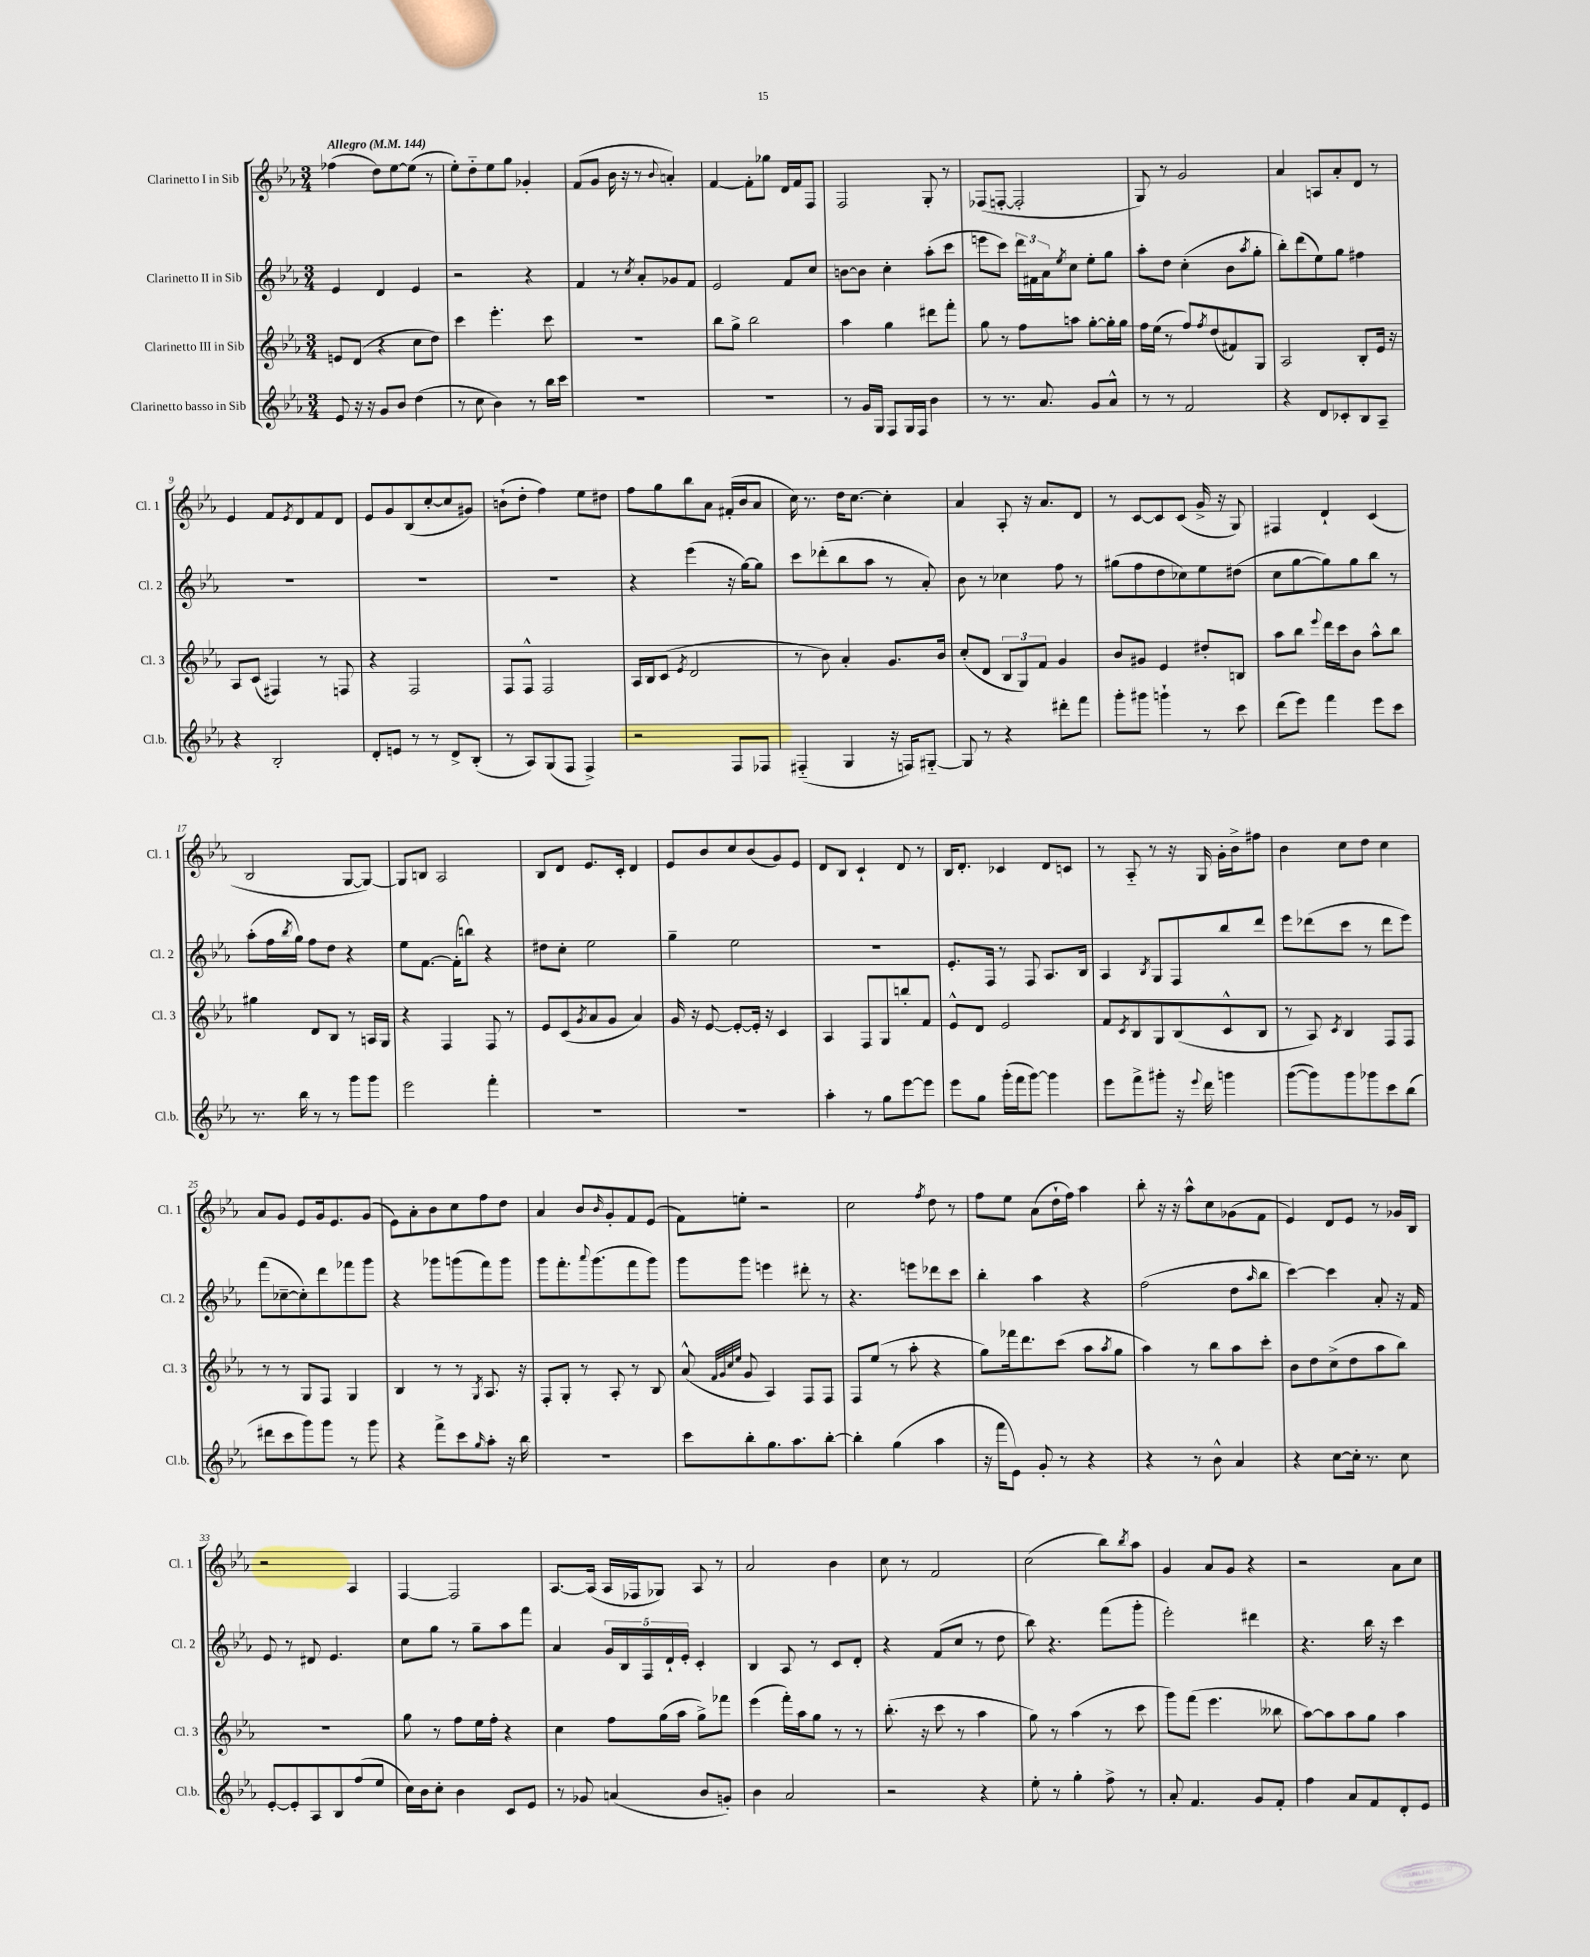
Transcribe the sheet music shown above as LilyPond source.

<<
\new StaffGroup <<
\new Staff = "s0" \with { instrumentName = "Clarinetto I in Sib" shortInstrumentName = "Cl. 1" } {
    \clef treble \key ees \major \numericTimeSignature \time 3/4 \tempo "Allegro" 4 = 144
    fes''4( d''8) ees''8~ ees''8( r8 |
    ees''8-.) d''8-_ ees''8 g''8 ges'4-. |
    f'8( g'8 bes'16 r16 r8 \appoggiatura { bes'8 } a'4-.) |
    f'4~ f'8-. ges''8 d'16 f'16 f8 |
    f2 g8-. r8 |
    fes8( f8~-. f2-. |
    g8) r8 g'2 |
    aes'4 a8 aes'8-. d'8 r8 |
    ees'4 f'8 \acciaccatura { ees'8 } d'8 f'8 d'8 |
    ees'8 g'8 bes8( c''8~-. c''8 gis'8) |
    b'8-!( d''8-. f''4) ees''8 dis''8 |
    f''8 g''8 bes''8 aes'8 fis'16-.( bes'16 aes'8 |
    c''16) r8. d''16 c''8.~ c''4-. |
    aes'4 aes8-. r16 aes'8. d'8 |
    r8 c'8~ c'8 c'8( g'16-> r16 g8) |
    fis4 d'4-! c'4( |
    bes2 g8~ g8~) |
    g8 b8 aes2 |
    bes8 d'8 ees'8. c'16-. d'4 |
    ees'8 bes'8 c''8 bes'8( g'8) ees'8 |
    d'8 bes8 c'4-! d'8 r8 |
    bes16 d'8.-. ces'4 d'8 c'8 |
    r8 aes8-_ r8 r16 g16 g'16-. bes'16-> fis''8 |
    bes'4 c''8 d''8 c''4 |
    aes'8 g'8 ees'8 g'16 ees'8. g'8( |
    ees'8) aes'8-. bes'8 c''8 f''8 d''8 |
    aes'4 bes'8 \grace { bes'16 } g'8-. f'8 ees'8( |
    f'8) e''8-. r2 |
    c''2 \acciaccatura { f''8 } d''8 r8 |
    f''8 ees''8 aes'8( d''16-! f''16) aes''4 |
    bes''8-. r16 r16 aes''8-^ c''8 ges'8( f'8 |
    ees'4) d'8 ees'8 r8 ges'16 bes16 |
    r2 aes4 |
    f4~ f2 |
    aes8.~ aes16( aes16 fes16 ges8) aes8 r8 |
    aes'2 bes'4 |
    c''8 r8 f'2 |
    c''2( bes''8) \acciaccatura { bes''8 } aes''8 |
    g'4 aes'8 g'8 r4 |
    r2 aes'8 c''8 \bar "|." |
}
\new Staff = "s1" \with { instrumentName = "Clarinetto II in Sib" shortInstrumentName = "Cl. 2" } {
    \clef treble \key ees \major \numericTimeSignature \time 3/4
    ees'4 d'4 ees'4 |
    r2 r4 |
    f'4 r8 \acciaccatura { c''8 } aes'8-. ges'8 f'8 |
    ees'2 f'8 c''8 |
    b'8~ b'8 c''4-. aes''8-.( c'''8 |
    e'''8 c'''8) \tuplet 3/2 { d'''16 fis'16 aes'16 } \acciaccatura { ees''8 } c''8 ees''8-. g''8 |
    aes''8-. d''8 c''4-.( bes'8 \acciaccatura { aes''8 } g''8-. |
    bes''8-.) d'''8( ees''8) g''8 fis''4 |
    R2. |
    R2. |
    R2. |
    r4 ees'''4( r16 g''16~) g''8 |
    c'''8 des'''8-.( bes''8 aes''8 r8 aes'8-.) |
    bes'8 r8 ces''4 f''8 r8 |
    gis''8( f''8 d''8 ces''8) ees''8 dis''8( |
    c''8 g''8~ g''8) g''8 bes''8 r8 |
    aes''8-.( f''16 \acciaccatura { bes''8 } g''16) f''8 d''8 r4 |
    ees''8 f'8.~ f'16-.( b''8) r4 |
    dis''8 c''8-. ees''2 |
    g''4-- ees''2 |
    R2. |
    ees'8.-. f16 r8 f8 aes8. bes16 |
    aes4 \acciaccatura { bes8 } g8 f8 bes''8 d'''8 |
    ees'''8 des'''8( c'''8 r8 des'''8 ees'''8) |
    f'''8( ces''8~-- ces''8-.) d'''8 fes'''8 g'''8 |
    r4 ges'''8 g'''8( f'''8) g'''8 |
    g'''8 f'''8.-. \appoggiatura { aes'''8 } g'''8.( f'''8 g'''8) |
    g'''8 g'''8 e'''4 dis'''8-. r8 |
    r4. e'''8 des'''8 c'''8 |
    bes''4-. aes''4 r4 |
    f''2( d''8 \grace { aes''16 } bes''8 |
    c'''4~) c'''4 aes'8-. r16 f'16 |
    ees'8 r8 dis'8 ees'4. |
    c''8 g''8 r8 g''8-- aes''8 f'''8 |
    aes'4 \tuplet 5/4 { g'16 bes16 f16 d'16-! ees'16-. } c'4-. |
    bes4 aes8 r8 c'8 d'8-. |
    r4 f'8( c''8 r8 d''8 |
    bes''8) r4. f'''8( g'''8-. |
    ees'''2-.) dis'''4 |
    r4. bes''16 r16 c'''4 \bar "|." |
}
\new Staff = "s2" \with { instrumentName = "Clarinetto III in Sib" shortInstrumentName = "Cl. 3" } {
    \clef treble \key ees \major \numericTimeSignature \time 3/4
    e'8 d'8( r4 c''8 d''8) |
    c'''4 ees'''4.-. c'''8 |
    R2. |
    bes''8 g''8-> bes''2 |
    aes''4 g''4 dis'''8 f'''8-. |
    g''8 r8 f''8 a''8 g''8~-. g''16-. g''16 |
    f''16 ees''16( r8 f''8) \acciaccatura { f''8 } d''8( fis'8) g8 |
    aes2 bes8-. ees'16 r16 |
    aes8 c'8( fis4) r8 f8 |
    r4 f2 |
    f8 f8-^ f2 |
    aes16 bes16 c'8( \acciaccatura { ees'8 } d'2 |
    r8 bes'8) aes'4-. g'8. bes'16 |
    c''8-.( d'8 \tuplet 3/2 { bes8 g8) f'8 } g'4 |
    bes'8 gis'8 ees'4 dis''8-. b8 |
    aes''8 bes''8 \appoggiatura { ees'''8 } d'''16 c'''16 bes'8 aes''8-^ bes''8 |
    gis''4 d'8 bes8 r8 a16 g16 |
    r4 f4 f8 r8 |
    ees'8 c'8( \acciaccatura { g'8 } aes'8 g'8 aes'4) |
    g'16 r16 ees'8~ ees'8~-. ees'16-. r16 c'4 |
    aes4 f8 g8 b''8-. f'8 |
    ees'8-^ d'8 ees'2 |
    f'8 \acciaccatura { c'8 } bes8 g8 bes8( c'8-^ bes8 |
    r8 aes8) \acciaccatura { c'8 } bes4 f8 f8 |
    r8 r8 g8 f8 g4 |
    bes4 r8 r8 \acciaccatura { g8 } aes8. r16 |
    f8-. g8-. r8 aes8-. r8 bes8 |
    aes'8-^( \grace { f'32 g'32 c''32 ees''32 } g'8 aes4) f8 f8 |
    f8 ees''8( r8 aes''8-. r4 |
    g''8) fes'''16 d'''8. c'''8( aes''8 \acciaccatura { aes''8 } g''8 |
    aes''4) r8 bes''8 aes''8 c'''8-. |
    bes'8 d''8 c''8->( d''8 aes''8 bes''8) |
    R2. |
    g''8 r8 f''8 ees''16 f''16-. r4 |
    c''4 f''8 g''16( aes''16 g''8->) fes'''8 |
    ees'''4( f'''16-.) aes''16 g''8 r8 r8 |
    bes''8.-.( r16 c'''8 r8 aes''4 |
    g''8) r8 aes''4( r8 c'''8 |
    g'''8) f'''8( ees'''4. beses''8 |
    aes''8~) aes''8 aes''8 g''8 aes''4 \bar "|." |
}
\new Staff = "s3" \with { instrumentName = "Clarinetto basso in Sib" shortInstrumentName = "Cl.b." } {
    \clef treble \key ees \major \numericTimeSignature \time 3/4
    ees'8 r16 r16 g'8 bes'8 d''4( |
    r8 c''8 bes'4) r8 bes''16 c'''16 |
    R2. |
    R2. |
    r8 g'16 g16 f8 g16 f16 bes'4 |
    r8 r8. aes'8. g'8 aes'8-^ |
    r8 r8 f'2 |
    r4 d'8 ces'8-. bes8 aes8-- |
    r4 bes2-. |
    d'8-. e'8 r8 r8 d'8-> bes8-.( |
    r8 aes8) g8( f8 f4->) |
    r2 f8 fes8 |
    fis4-_( g4 r16 f16) gis8~-_ |
    gis8 r8 r4 dis'''8-. f'''8 |
    g'''8-. gis'''8 g'''4-! r8 c'''8 |
    d'''8( ees'''8) f'''4 ees'''8 c'''8 |
    r8. bes''16 r8 r8 g'''8 g'''8 |
    ees'''2 f'''4-. |
    R2. |
    R2. |
    aes''4-. r8 g''8 ees'''8~ ees'''8 |
    ees'''8 g''8 g'''16-.( f'''16 g'''8~) g'''4 |
    ees'''8 f'''8-> gis'''8-. r16 \appoggiatura { ees'''8 } d'''16 g'''4 |
    g'''8~( g'''8) g'''8 ges'''8 c'''8 bes''8( |
    dis'''8 c'''8 g'''8) g'''8 r8 g'''8 |
    r4 f'''8-> c'''8 \grace { g''16 } aes''8-. r16 bes''16 |
    R2. |
    c'''8 bes''8-. g''8. aes''8. bes''8~-. |
    bes''4-. g''4( aes''4 |
    r16 f'''16 ees'8) g'8-. r8 r4 |
    r4 r8 bes'8-^ aes'4 |
    r4 c''8~ c''16-. r8. c''8 |
    ees'8~-. ees'8-. aes8 bes8 f''8( ees''8 |
    c''16) bes'16 c''8-. bes'4 c'8 ees'8 |
    r8 ges'8 a'4( bes'8 g'8-.) |
    bes'4 aes'2 |
    r2 r4 |
    ees''8-. r8 g''4-. f''8-> r8 |
    aes'8-. f'4. g'8 f'8-. |
    f''4 aes'8 f'8 d'8-. ees'8 \bar "|." |
}
>>
>>
